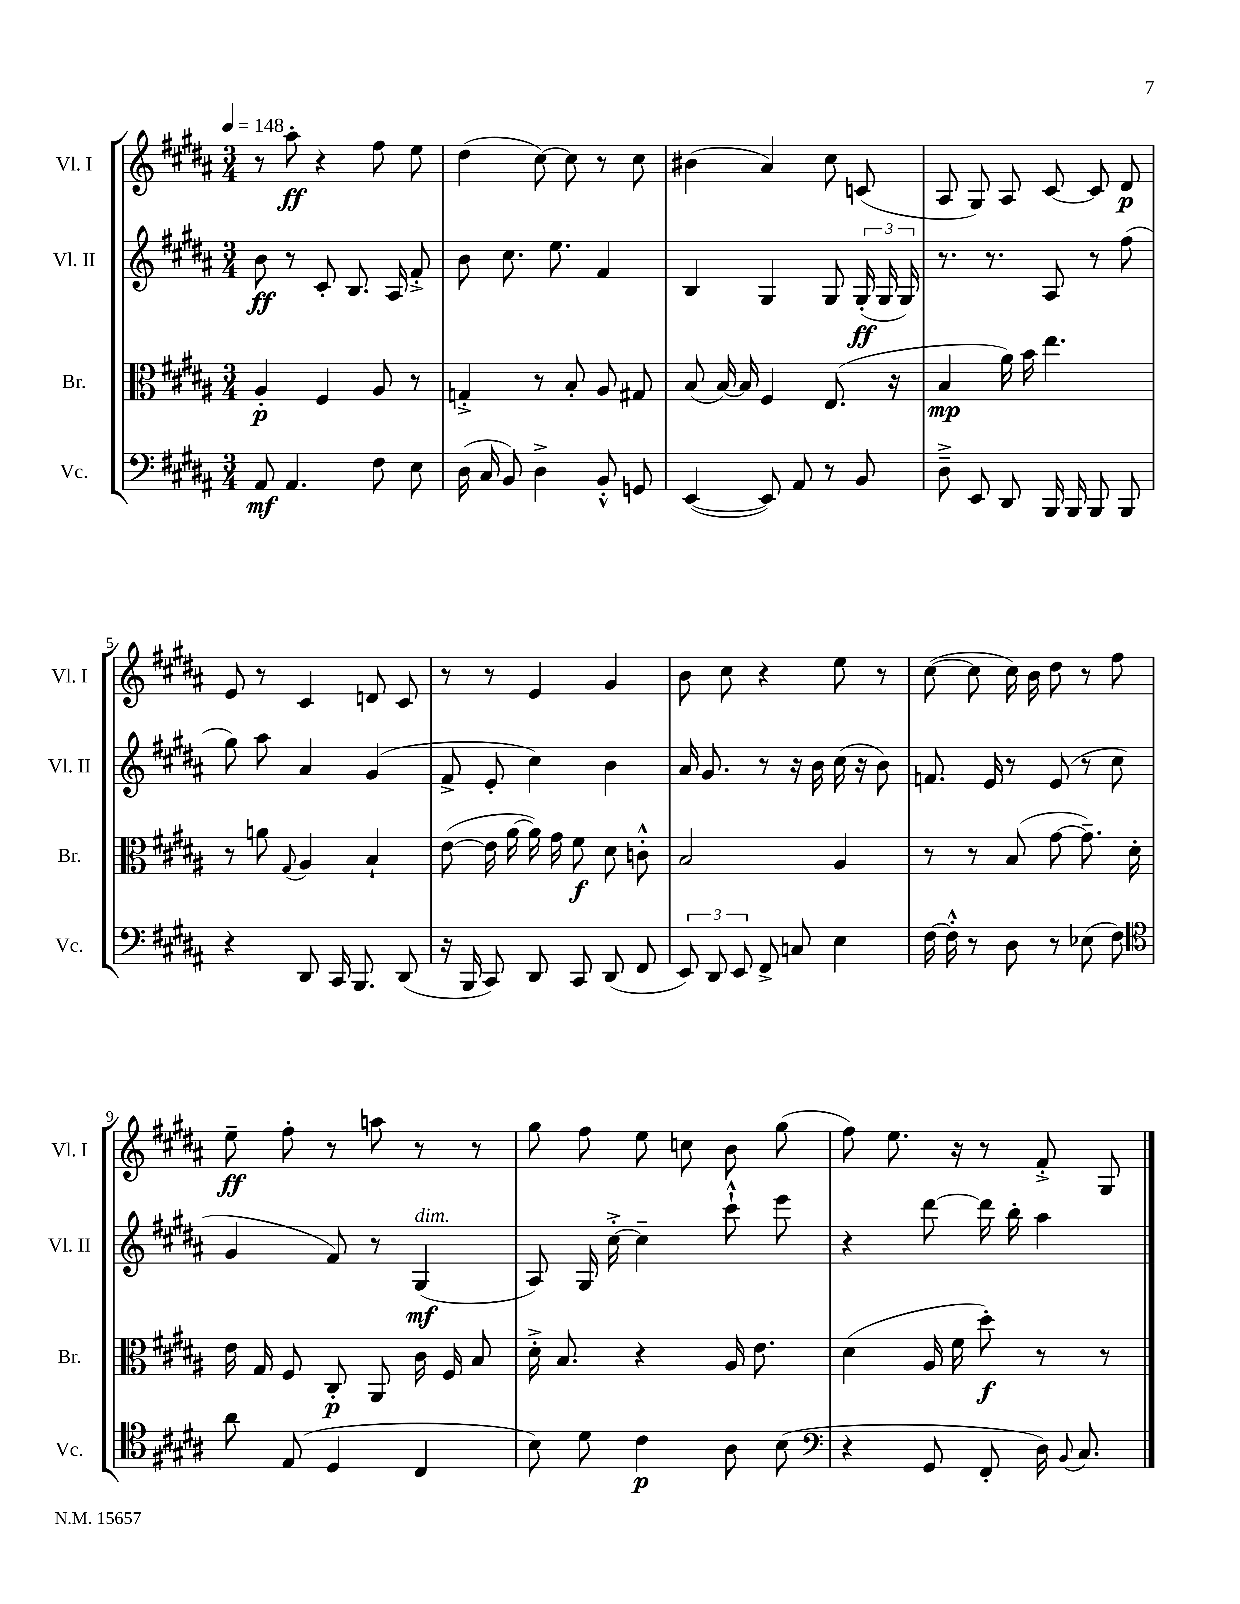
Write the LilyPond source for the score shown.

<<
\new StaffGroup <<
\new Staff = "s0" \with { instrumentName = "Vl. I" shortInstrumentName = "Vl. I" } {
    \clef treble \key b \major \numericTimeSignature \time 3/4 \tempo 4 = 148
    \autoBeamOff r8 ais''8-.\ff r4 fis''8 e''8 |
    dis''4( cis''8~) cis''8 r8 cis''8 |
    bis'4( ais'4) cis''8 c'8( |
    ais8 gis8) ais8 cis'8~ cis'8 dis'8\p |
    e'8 r8 cis'4 d'8 cis'8 |
    r8 r8 e'4 gis'4 |
    b'8 cis''8 r4 e''8 r8 |
    cis''8~( cis''8 cis''16) b'16 dis''8 r8 fis''8 |
    e''8--\ff fis''8-. r8 a''8 r8 r8 |
    gis''8 fis''8 e''8 c''8 b'8 gis''8( |
    fis''8) e''8. r16 r8 fis'8-.-> gis8 \bar "|." |
}
\new Staff = "s1" \with { instrumentName = "Vl. II" shortInstrumentName = "Vl. II" } {
    \clef treble \key b \major \numericTimeSignature \time 3/4
    \autoBeamOff b'8\ff r8 cis'8-. b8. ais16 fis'8-.-> |
    b'8 cis''8. e''8. fis'4 |
    b4 gis4 gis8 \tuplet 3/2 { gis16-.\ff( gis16 gis16) } |
    r8. r8. ais8 r8 fis''8( |
    gis''8) ais''8 ais'4 gis'4( |
    fis'8-> e'8-. cis''4) b'4 |
    ais'16 gis'8. r8 r16 b'16 cis''16( r16 b'8) |
    f'8. e'16 r8 e'8( r8 cis''8 |
    gis'4 fis'8) r8 gis4\mf^\markup { \italic "dim." }( |
    ais8) gis16 cis''16~-.-> cis''4-- cis'''8-!-^ e'''8 |
    r4 dis'''8~ dis'''16 b''16-. ais''4 \bar "|." |
}
\new Staff = "s2" \with { instrumentName = "Br." shortInstrumentName = "Br." } {
    \clef alto \key b \major \numericTimeSignature \time 3/4
    \autoBeamOff ais4-.\p fis4 ais8 r8 |
    g4-.-> r8 b8-. ais8 gis8 |
    b8( b16~) b16 fis4 e8.( r16 |
    b4\mp ais'16) b'16 e''4. |
    r8 a'8 \appoggiatura { gis8 } ais4 b4-! |
    e'8~( e'16 ais'16~ ais'16) gis'16 fis'8\f dis'8 c'8-.-^ |
    b2 ais4 |
    r8 r8 b8( gis'8~ gis'8.--) dis'16-. |
    e'16 gis16 fis8 cis8-.\p ais,8 cis'16 fis16 b8 |
    dis'16-.-> b8. r4 ais16 e'8. |
    dis'4( ais16 fis'16 dis''8-.\f) r8 r8 \bar "|." |
}
\new Staff = "s3" \with { instrumentName = "Vc." shortInstrumentName = "Vc." } {
    \clef bass \key b \major \numericTimeSignature \time 3/4
    \autoBeamOff ais,8\mf ais,4. fis8 e8 |
    dis16( cis16 b,8) dis4-> b,8-.-^ g,8 |
    e,4~( e,8) ais,8 r8 b,8 |
    dis8---> e,8 dis,8 b,,16 b,,16 b,,8 b,,8 |
    r4 dis,8 cis,16 b,,8. dis,8( |
    r16 b,,16 cis,8) dis,8 cis,8 dis,8( fis,8 |
    \tuplet 3/2 { e,8) dis,8 e,8 } fis,8-> c8 e4 |
    fis16~ fis16-.-^ r8 dis8 r8 ees8( fis8) |
    \clef tenor ais'8 e8( dis4 cis4 |
    b8) dis'8 cis'4\p ais8 b8( |
    \clef bass r4 gis,8 fis,8-. dis16) \appoggiatura { b,8 } cis8. \bar "|." |
}
>>
>>
